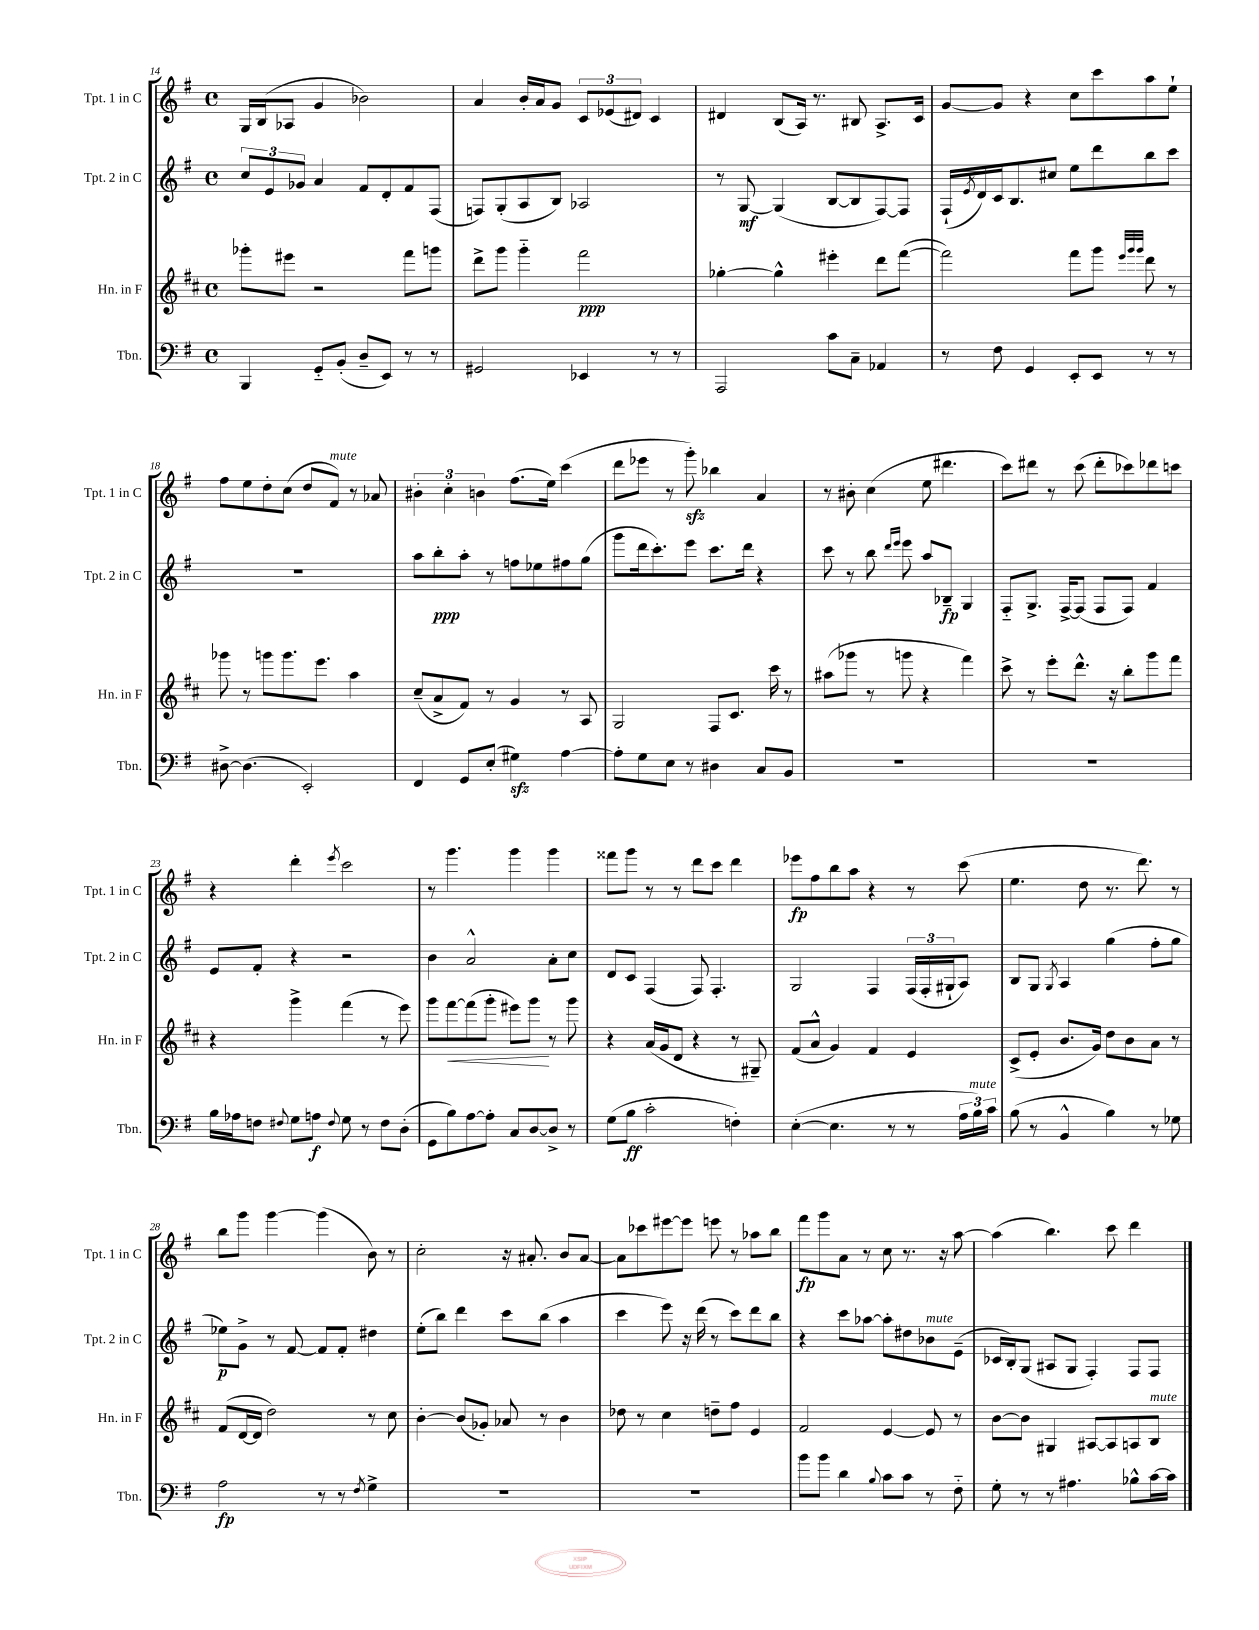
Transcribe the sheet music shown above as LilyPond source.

<<
\new StaffGroup <<
\new Staff = "s0" \with { instrumentName = "Tpt. 1 in C" shortInstrumentName = "Tpt. 1 in C" } {
    \clef treble \key g \major \defaultTimeSignature \time 4/4
    g16 b16( aes8 g'4 bes'2) |
    a'4 b'16-. a'16 g'8 \tuplet 3/2 { c'8 ees'8( dis'8) } c'4 |
    dis'4 b8( a16) r8. bis8 a8.-> c'16 |
    g'8~ g'8 r4 c''8 c'''8 a''8 e''8-! |
    fis''8 e''8 d''8-. c''8( d''8 fis'8^\markup { \italic "mute" }) r8 aes'8 |
    \tuplet 3/2 { bis'4-. c''4-. b'4 } fis''8.( e''16) c'''4( |
    d'''8 ees'''8 r8 g'''8-.\sfz) bes''4 a'4 |
    r8 bis'8-. c''4( e''8 dis'''4. |
    c'''8) dis'''8 r8 c'''8( dis'''8-. ces'''8) des'''8 c'''8 |
    r4 d'''4-. \acciaccatura { e'''8 } c'''2 |
    r8 g'''4. g'''4 g'''4 |
    fisis'''8 g'''8 r8 r8 d'''8 c'''8 d'''4 |
    ees'''8\fp fis''8 b''8 a''8 r4 r8 c'''8( |
    e''4. d''8 r8. d'''8.) r8 |
    b''8 g'''8 g'''4~ g'''4( b'8) r8 |
    c''2-. r16 ais'8.-. b'8 ais'8~ |
    ais'8 ces'''8 eis'''8~ eis'''8 e'''8 r8 aes''8 b''8 |
    fis'''8\fp g'''8 a'8 r8 c''8 r8. r16 a''8~ |
    a''4( b''4.) c'''8 d'''4 \bar "|." |
}
\new Staff = "s1" \with { instrumentName = "Tpt. 2 in C" shortInstrumentName = "Tpt. 2 in C" } {
    \clef treble \key g \major \defaultTimeSignature \time 4/4
    \tuplet 3/2 { c''8 e'8 ges'8 } a'4 fis'8 d'8-. fis'8 fis8( |
    f8) g8-.( a8 b8) aes2 |
    r8 g8~\mf g4( b8~ b8 fis8~) fis8 |
    fis16-!( \acciaccatura { e'8 } d'16) c'16 b8. cis''8 e''8 d'''8 b''8 c'''8 |
    R1 |
    a''8 b''8-.\ppp a''8-. r8 f''8 ees''8 fis''8 g''8( |
    g'''8 d'''16 c'''8.-.) e'''8 c'''8. d'''16 r4 |
    c'''8 r8 b''8 \grace { d'''16 e'''16 } e'''8 a''8 bes8--\fp g4 |
    fis8-_ g8.-> fis16~-> fis8( fis8 fis8) fis'4 |
    e'8 fis'8-. r4 r2 |
    b'4 a'2-^ a'8-. c''8 |
    d'8 c'8 fis4( fis8) fis4.-. |
    g2 fis4 \tuplet 3/2 { fis16( fis16-. gis16-! } a8) |
    b8 g8 \acciaccatura { g8 } a4 g''4( fis''8-. g''8 |
    ees''8\p) g'8-> r8 fis'8~ fis'8 fis'8-. dis''4 |
    e''8-.( b''8) d'''4 c'''8 b''8( a''4 |
    c'''4 e'''8) r16 d'''16( r8 c'''8) d'''8 b''8 |
    r4 c'''8 aes''8~ aes''8-. dis''8 bes'8^\markup { \italic "mute" } e'8--( |
    ces'16 b16-.) g8( ais8 g8 fis4-.) fis8 fis8 \bar "|." |
}
\new Staff = "s2" \with { instrumentName = "Hn. in F" shortInstrumentName = "Hn. in F" } {
    \clef treble \key d \major \defaultTimeSignature \time 4/4
    ges'''8-. eis'''8 r2 fis'''8 g'''8 |
    d'''8-> g'''8 g'''4-_ fis'''2\ppp |
    ges''4~-. ges''4-^ eis'''4-. d'''8 fis'''8~( |
    fis'''2) fis'''8 g'''8 \grace { e'''32 g'''32 g'''32 } d'''8 r8 |
    ges'''8 r8 g'''8 g'''8. e'''8. a''4 |
    cis''8--( a'8-> fis'8) r8 g'4 r8 a8 |
    g2 fis8 cis'8. cis'''16 r8 |
    ais''8( ges'''8 r8 g'''8 r4 fis'''4) |
    cis'''8-> r8 e'''8-. d'''8.-^ r16 b''8-. g'''8 fis'''8 |
    r4 g'''4-> fis'''4( r8 e'''8) |
    g'''8 fis'''8~\< fis'''8( g'''8-. eis'''8) g'''8\! r8 g'''8 |
    r4 a'16( g'16 d'8 r4 r8 gis8--) |
    fis'8( a'8-^ g'4) fis'4 e'4 |
    cis'8->( e'8-. b'8. g'16) d''8 b'8 a'8 r8 |
    fis'8( d'16~ d'16 d''2) r8 cis''8 |
    b'4~-. b'8( ges'8-.) aes'8 r8 b'4 |
    des''8 r8 cis''4 d''8-- fis''8 e'4 |
    fis'2 e'4~ e'8 r8 |
    b'8~ b'8 gis4 ais8~ ais8 a8 b8^\markup { \italic "mute" } \bar "|." |
}
\new Staff = "s3" \with { instrumentName = "Tbn." shortInstrumentName = "Tbn." } {
    \clef bass \key g \major \defaultTimeSignature \time 4/4
    b,,4 g,8-_ b,8-.( d8-- e,8) r8 r8 |
    gis,2 ees,4 r8 r8 |
    a,,2 c'8 c8-- aes,4 |
    r8 fis8 g,4 e,8-. e,8 r8 r8 |
    dis8~-> dis4.( e,2-.) |
    fis,4 g,8 e8-.( gis4\sfz) a4~ |
    a8-. g8 e8 r8 dis4 c8 b,8 |
    R1 |
    R1 |
    b16 aes16 f8 \appoggiatura { fis8 } g8 a8\f \appoggiatura { fis8 } g8 r8 fis8 d8-.( |
    g,8 b8) a8~ a8-. c8 d8~ d8-> r8 |
    g8( b8\ff c'2-. f4-.) |
    e4~-.( e4. r8 r8 \tuplet 3/2 { a16 b16^\markup { \italic "mute" }) c'16 } |
    b8( r8 b,4-^ b4) r8 ges8 |
    a2\fp r8 r8 \acciaccatura { fis8 } g4-> |
    R1 |
    R1 |
    b'8 b'8 d'4 \appoggiatura { b8 } c'8 c'8 r8 fis8-_ |
    g8-. r8 r8 ais4. bes8-^ c'16~ c'16 \bar "|." |
}
>>
>>
\layout { \context { \Score currentBarNumber = #14 } }
